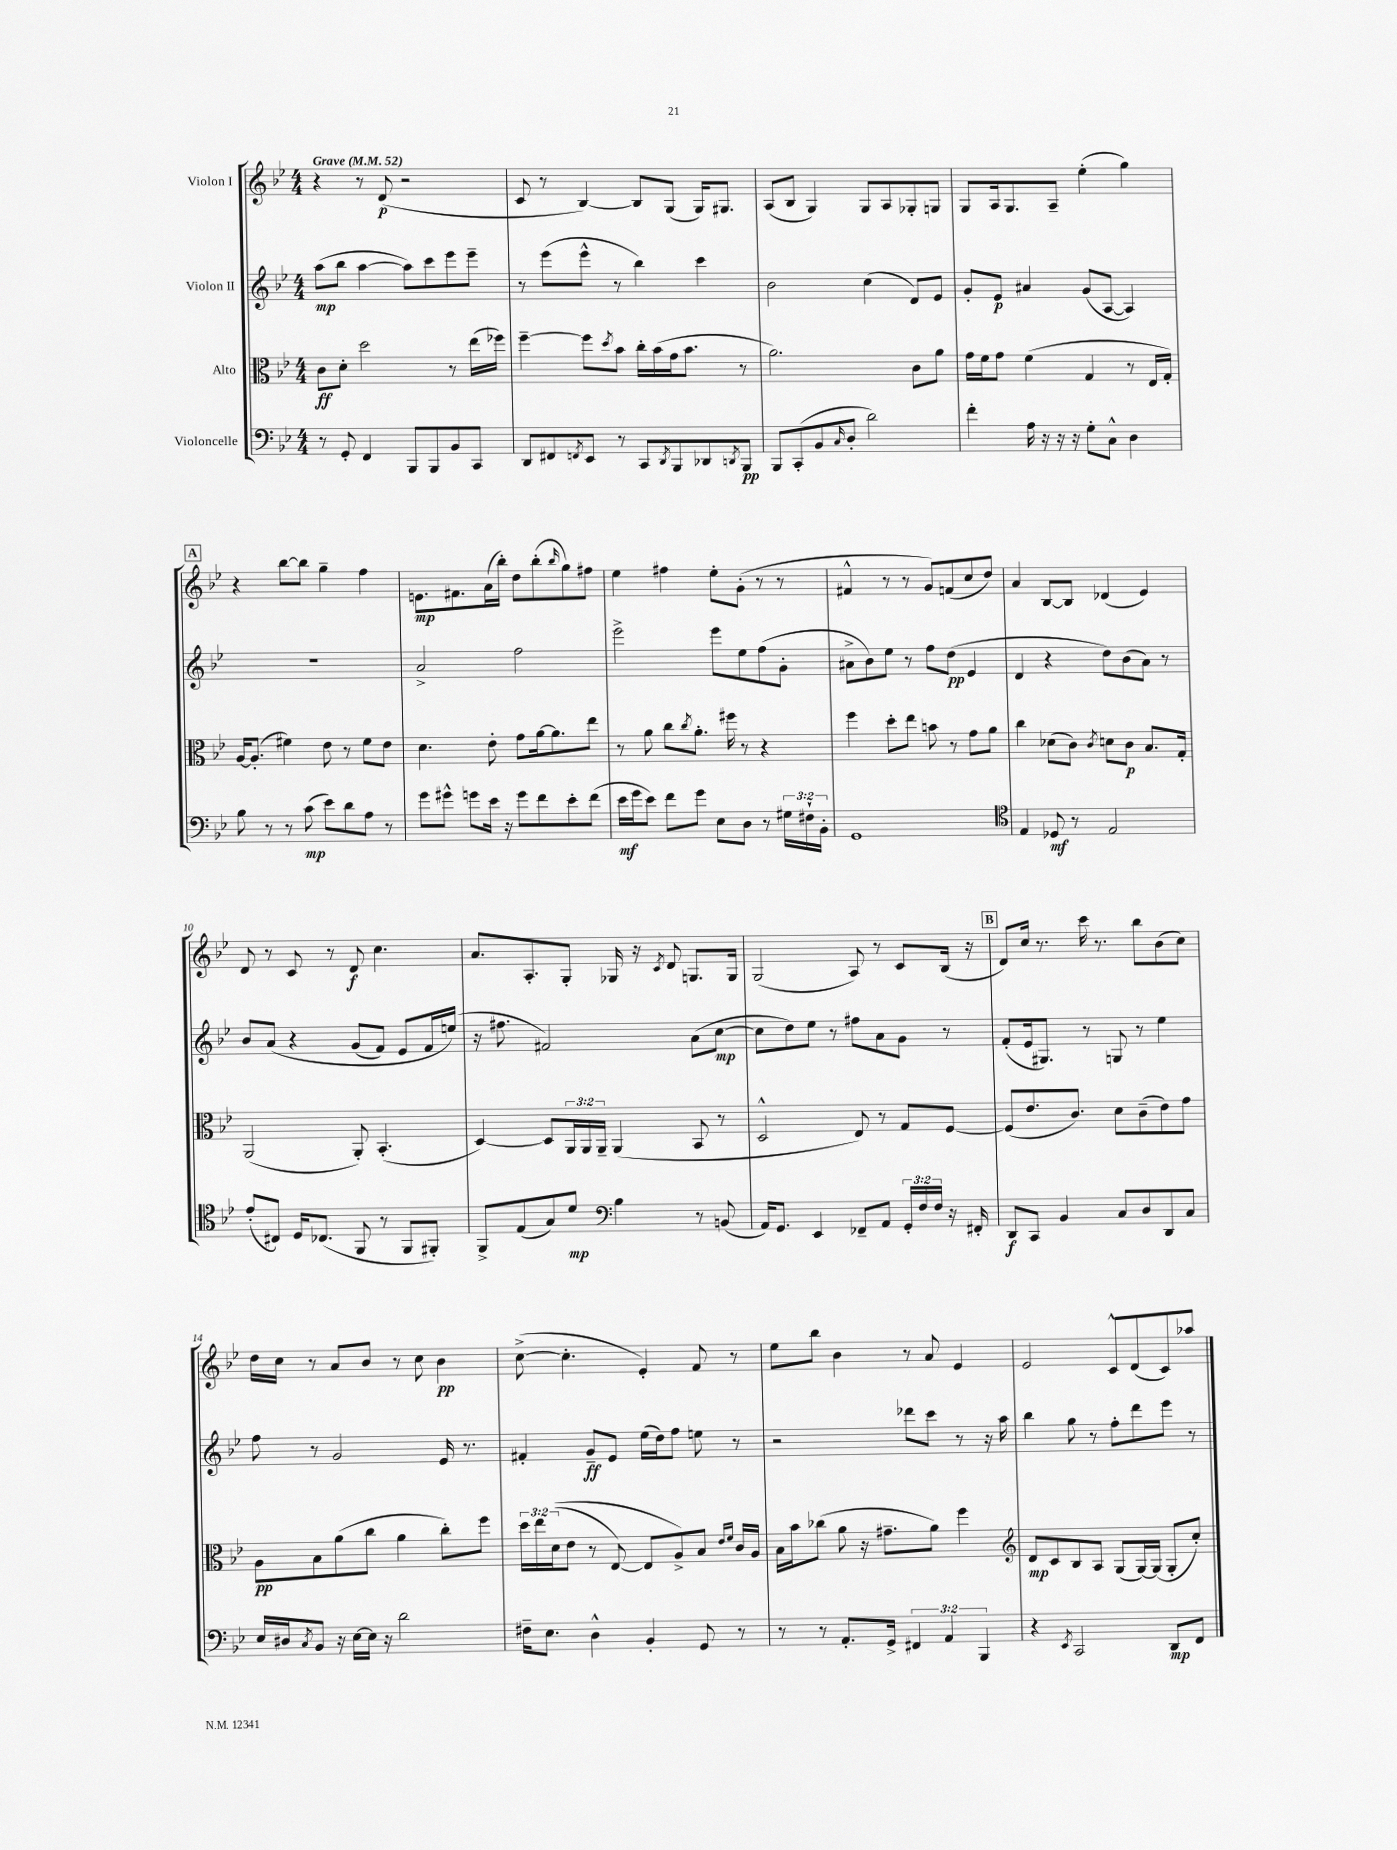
<<
\new StaffGroup <<
\new Staff = "s0" \with { instrumentName = "Violon I" } {
    \clef treble \key bes \major \numericTimeSignature \time 4/4 \tempo "Grave" 4 = 52
    r4 r8 d'8\p( r2 |
    c'8 r8 bes4~) bes8 g8( g16) gis8. |
    a8( bes8 g4) g8 a8 ges8-. g8 |
    g8 a16 g8. a8-- ees''4-.( g''4) |
    \mark \markup { \box "A" } r4 bes''8~ bes''8 g''4-- f''4 |
    e'8.\mp fis'8. a'16( bes''16-.) d''8 bes''8-.( \grace { bes''16 } g''8) fis''8 |
    ees''4 fis''4 ees''8-. g'8-.( r8 r8 |
    fis'4-^ r8 r8 g'8) f'8( c''8 d''8) |
    a'4 bes8~ bes8 des'4( ees'4) |
    d'8 r8 c'8 r8 d'8\f c''4. |
    a'8. a8.-. g8-. ges16 r16 \acciaccatura { c'8 } d'8 g8. g16 |
    g2( a8) r8 c'8 bes16( r16 |
    \mark \markup { \box "B" } d'8) c''16 r8. c'''16 r8. bes''8 bes'8( c''8) |
    d''16 c''16 r8 a'8 bes'8 r8 c''8 bes'4\pp |
    c''8~->( c''4.-. ees'4-.) f'8 r8 |
    ees''8 bes''8 bes'4 r8 a'8 ees'4 |
    ees'2 c'8-^ d'8( c'8) aes''8 \bar "|." |
}
\new Staff = "s1" \with { instrumentName = "Violon II" } {
    \clef treble \key bes \major \numericTimeSignature \time 4/4
    a''8\mp( bes''8 a''4~ a''8) c'''8 ees'''8 ees'''8-- |
    r8 ees'''8( ees'''8-^ r8 bes''4) c'''4 |
    bes'2 c''4( d'8) ees'8 |
    g'8-. ees'8\p ais'4 g'8( a8~ a4) |
    \mark \markup { \box "A" } R1 |
    a'2-> f''2 |
    ees'''2-> ees'''8 ees''8 f''8( g'8-. |
    ais'8-> bes'8) ees''8 r8 f''8 d''8\pp( ees'4 |
    d'4 r4 d''8) bes'8( a'8) r8 |
    bes'8 a'8\( r4 g'8( f'8) ees'8 f'16 e''16(\) |
    r16 fis''8. fis'2) a'8( c''8~\mp |
    c''8 d''8) ees''8 r8 fis''8 a'8 g'8 r8 |
    \mark \markup { \box "B" } f'8-.( ees'16 gis8.) r8 g8 r8 ees''4 |
    f''8 r8 g'2 ees'16 r8. |
    fis'4-. g'8--\ff ees'8 ees''16( d''16) f''8 e''8 r8 |
    r2 des'''8 c'''8 r8 r16 a''16 |
    bes''4 g''8 r8 f''8-. d'''8 ees'''8 r8 \bar "|." |
}
\new Staff = "s2" \with { instrumentName = "Alto" } {
    \clef alto \key bes \major \numericTimeSignature \time 4/4 \override Staff.TupletNumber.text = #tuplet-number::calc-fraction-text
    c'8\ff d'8-. d''2 r8 ees''16( fes''16) |
    f''4~-- f''8 \acciaccatura { d''8 } bes'8 c''16-. bes'16( g'16 bes'8. r8 |
    a'2.) c'8 a'8 |
    g'16 f'16 g'8 f'4( g4 r8 ees16 g16-.) |
    \mark \markup { \box "A" } a16~ a8.-.( fis'4) ees'8 r8 fis'8 ees'8 |
    d'4. ees'8-. g'8 a'16~ a'8. ees''8 |
    r8 a'8 c''8 \acciaccatura { c''8 } a'8.-. fis''16 r8 r4 |
    f''4 d''8-. ees''8 b'8 r8 g'8 a'8 |
    c''4 des'8( c'8) \acciaccatura { c'8 } d'8 c'8\p bes8. g16-. |
    a,2( a,8-.) bes,4.-.( |
    d4~) d8 \tuplet 3/2 { a,16 a,16 a,16-- } a,4( bes,8 r8 |
    d2-^ ees8) r8 g8 f8~ |
    \mark \markup { \box "B" } f8( ees'8. c'8.) d'8 c'8--( ees'8) g'8 |
    a8\pp bes8 a'8( c''8 a'4 c''8-.) f''8 |
    \tuplet 3/2 { d''16 ees''16 d'16(\( } ees'8 r8 ees8~) ees8 a8->\) bes8 \grace { ees'16 f'16 } c'16 a16 |
    bes16 bes'16 ces''8( a'8 r16 gis'8.-- a'8) f''4 |
    \clef treble d'8\mp c'8 bes8 a8 g8( g16~) g16( g8-. c''8-.) \bar "|." |
}
\new Staff = "s3" \with { instrumentName = "Violoncelle" } {
    \clef bass \key bes \major \numericTimeSignature \time 4/4 \override Staff.TupletNumber.text = #tuplet-number::calc-fraction-text
    r8 g,8-. f,4 bes,,8 bes,,8 bes,8 c,8 |
    d,8 fis,8 \acciaccatura { f,8 } ees,8 r8 c,8 \acciaccatura { d,8 } bes,,8 des,8 \acciaccatura { d,8 } bes,,8\pp |
    bes,,8 c,8-.( bes,8 \grace { c16 } d8-. d'2) |
    f'4-. a16 r16 r16 r16 g8-. c8-^ d4 |
    \mark \markup { \box "A" } bes8 r8 r8 c'8\mp( ees'8) d'8 a8 r8 |
    g'8 gis'8-^ g'8 ees'16 r16 g'8 f'8 ees'8-. f'8( |
    ees'16\mf g'16 ees'8) f'8 g'8 ees8 d8 r8 \tuplet 3/2 { gis16 fis16-! bes,16-. } |
    g,1 |
    \clef tenor ees4 des8\mf r8 ees2 |
    ees'8-.( cis8) d16 ces8.( f,8 r8 f,8 fis,8-.) |
    f,8-> ees8( g8) d'8\mp \clef bass bes4 r8 b,8( |
    a,16) g,8. ees,4 fes,8-- a,8 \tuplet 3/2 { g,16-. f16 f16 } r16 fis,16-. |
    \mark \markup { \box "B" } d,8\f c,8 bes,4 c8 d8 d,8 c8 |
    ees16 dis16 \acciaccatura { c8 } bes,8 r16 ees16~ ees16 r16 d'2 |
    fis16-- ees8. d4-^ bes,4-. g,8 r8 |
    r8 r8 a,8.-. g,16-> \tuplet 3/2 { fis,4 a,4 bes,,4 } |
    r4 \acciaccatura { ees,8 } c,2 d,8\mp f,8 \bar "|." |
}
>>
>>
